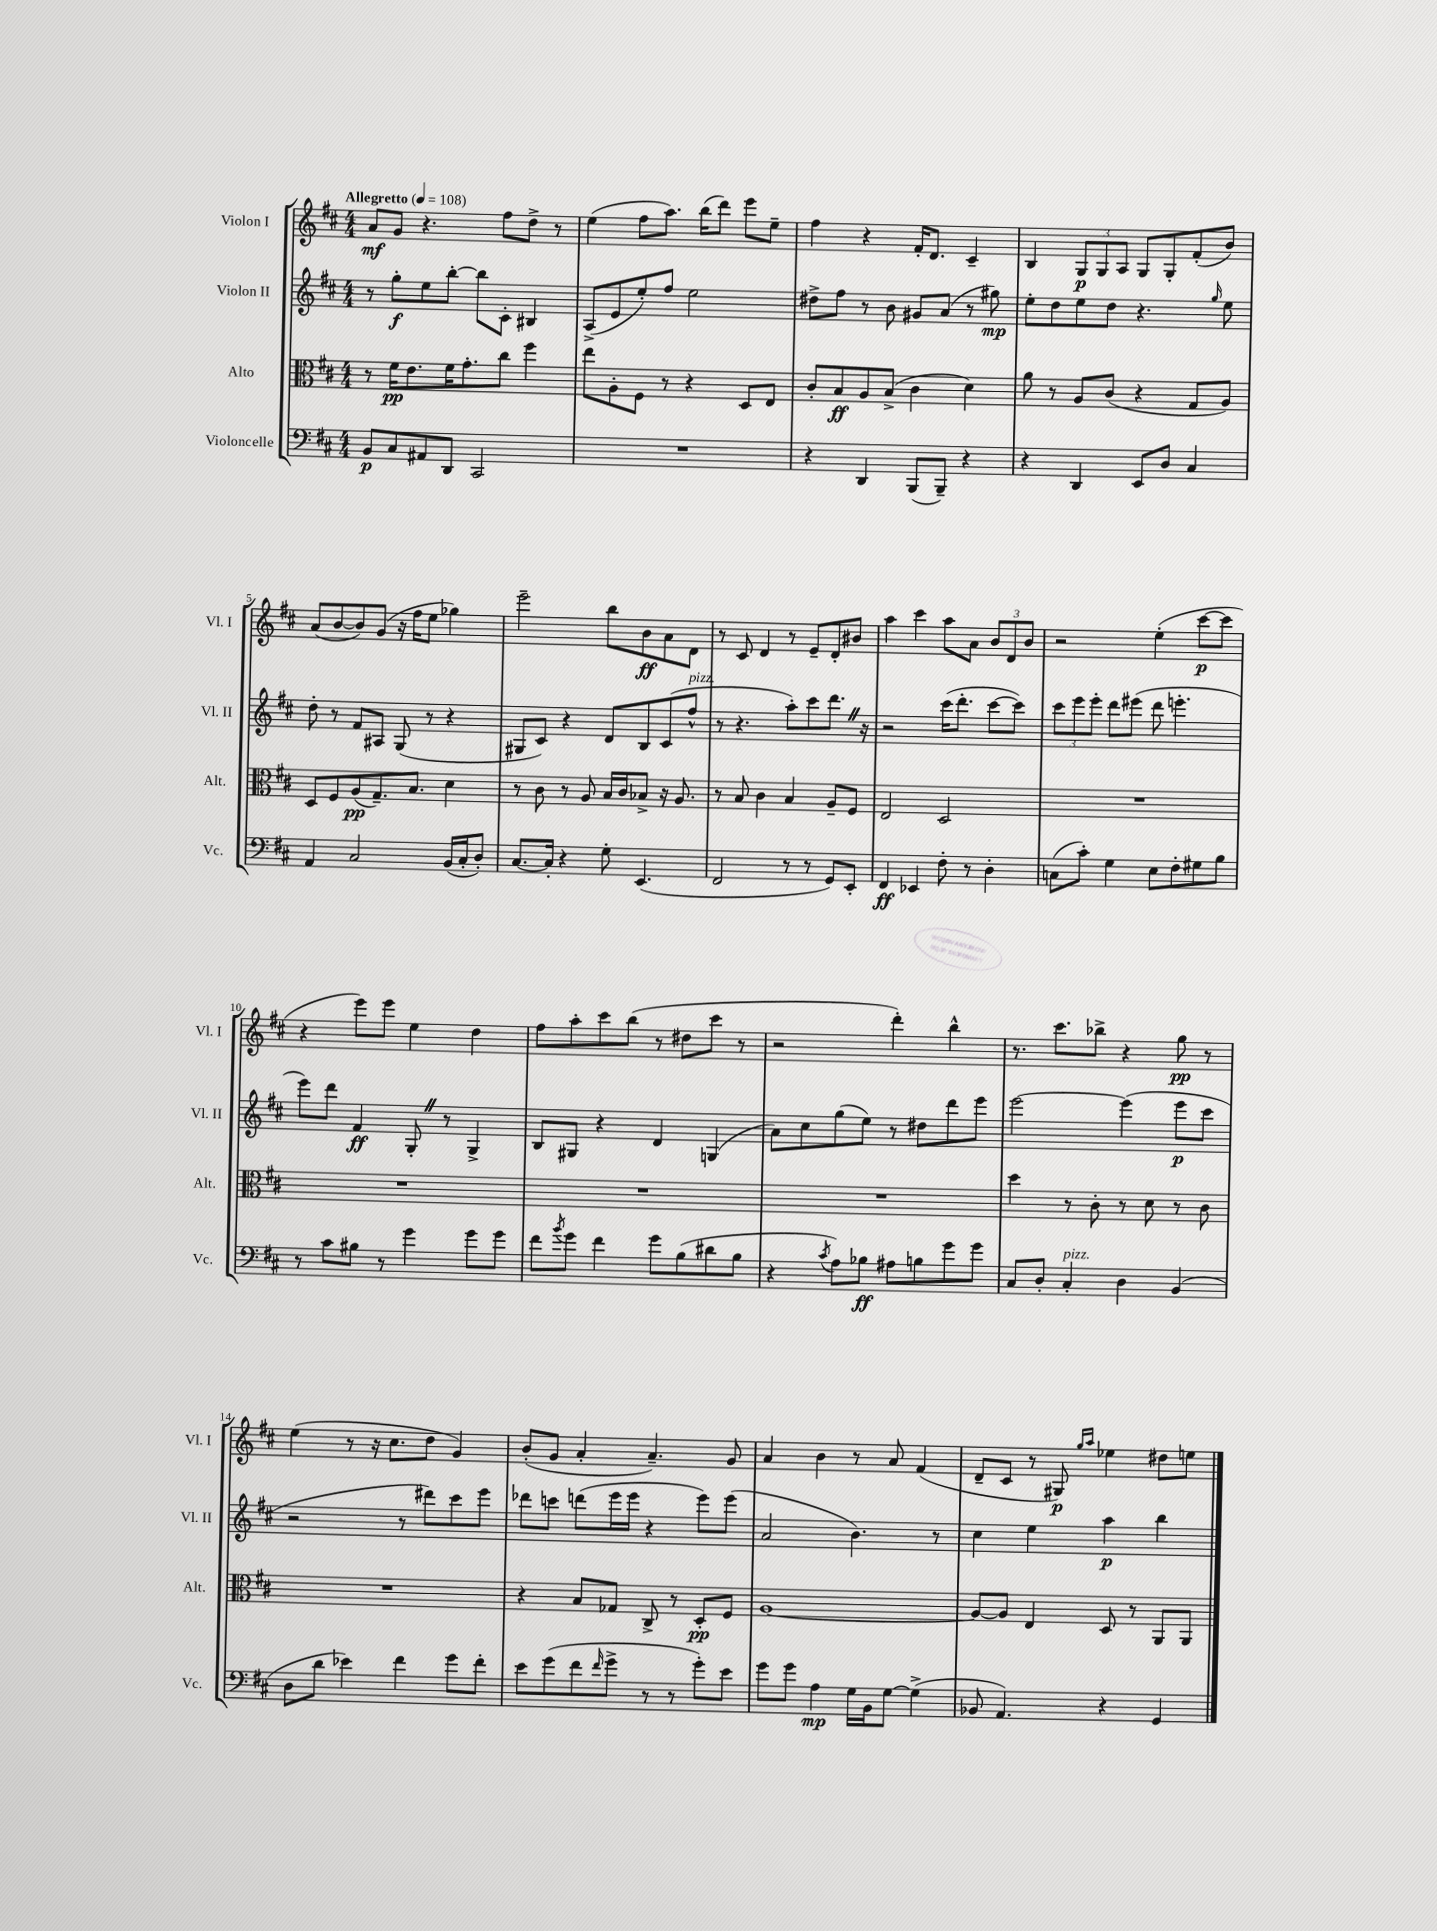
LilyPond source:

<<
\new StaffGroup <<
\new Staff = "s0" \with { instrumentName = "Violon I" shortInstrumentName = "Vl. I" } {
    \clef treble \key d \major \numericTimeSignature \time 4/4 \tempo "Allegretto" 4 = 108
    a'8\mf g'8 r4. fis''8 d''8-> r8 |
    e''4( fis''8 a''8.) b''16( d'''8) e'''8 e''8-- |
    fis''4 r4 fis'16-. d'8. cis'4-- |
    b4 \tuplet 3/2 { g8\p g8 a8 } g8 g8-. fis'8-.( b'8) |
    a'8( b'8~ b'8) g'8( r16 fis''16 e''8 ges''4) |
    e'''2-- b''8 b'8\ff a'8 d'8 |
    r8 cis'8 d'4 r8 e'8-- d'8-. bis'8 |
    a''4 cis'''4 a''8 a'8 \tuplet 3/2 { b'8 d'8 b'8 } |
    r2 e''4-.( cis'''8~\p cis'''8 |
    r4 e'''8) e'''8 e''4 d''4 |
    fis''8 a''8-. cis'''8 b''8( r8 dis''8 cis'''8 r8 |
    r2 d'''4-.) b''4-^ |
    r8. cis'''8. bes''8-> r4 g''8\pp r8 |
    e''4( r8 r16 cis''8. d''8 g'4) |
    b'8-.( g'8 a'4-. a'4.--) g'8 |
    a'4 b'4 r8 a'8 fis'4( |
    d'8-- cis'8 r8 gis8\p) \grace { g''16 a''16 } ees''4 dis''8 e''8 \bar "|." |
}
\new Staff = "s1" \with { instrumentName = "Violon II" shortInstrumentName = "Vl. II" } {
    \clef treble \key d \major \numericTimeSignature \time 4/4
    r8 g''8-.\f e''8 b''8~-. b''8 cis'8-. bis4 |
    a8->( e'8 e''8-.) fis''8 e''2 |
    dis''8-> fis''8 r8 b'8 gis'8 a'8( r8 gis''8\mp) |
    e''8-. d''8 e''8 d''8 r4. \grace { g''16 } e''8 |
    d''8-. r8 fis'8 ais8 g8( r8 r4 |
    gis8 cis'8) r4 d'8 b8 cis'8( fis''8-^^\markup { \italic "pizz." } |
    r8 r4. a''8-.) cis'''8 d'''8. \once \override BreathingSign.text = \markup { \musicglyph "scripts.caesura.straight" } \breathe r16 |
    r2 cis'''16( d'''8.-. cis'''8~ cis'''8) |
    \tuplet 3/2 { cis'''8 e'''8 e'''8-. } d'''8 eis'''8( d'''8 e'''4.-. |
    e'''8) d'''8 fis'4\ff g8-. \once \override BreathingSign.text = \markup { \musicglyph "scripts.caesura.straight" } \breathe r8 g4-> |
    b8 gis8 r4 d'4 g4( |
    a'8) cis''8 g''8( e''8) r8 dis''8 d'''8 e'''8 |
    e'''2~ e'''4( e'''8\p cis'''8 |
    r2 r8 dis'''8) cis'''8 e'''8 |
    des'''8 c'''8 d'''8( e'''16 e'''16 r4 e'''8) e'''8( |
    a'2 b'4.) r8 |
    cis''4 e''4 a''4\p b''4 \bar "|." |
}
\new Staff = "s2" \with { instrumentName = "Alto" shortInstrumentName = "Alt." } {
    \clef alto \key d \major \numericTimeSignature \time 4/4
    r8 fis'16\pp e'8. fis'16 g'8.-. cis''8 fis''4 |
    e''8 a8-. fis8 r8 r4 d8 e8 |
    cis'8-. b8\ff a8 b8->( cis'4 d'4) |
    a'8 r8 a8 cis'8( r4 g8 a8) |
    d8 fis8 a8\pp( g8.--) b8. d'4 |
    r8 cis'8 r8 a8 b16 cis'16 bes8-> r16 a8. |
    r8 b8 cis'4 b4 a8-- fis8 |
    e2 d2 |
    R1 |
    R1 |
    R1 |
    R1 |
    d''4 r8 cis'8-. r8 d'8 r8 cis'8 |
    R1 |
    r4 b8 ges8 cis8-> r8 d8-.\pp fis8 |
    a1~ |
    a8~ a8 e4 d8 r8 a,8 a,8 \bar "|." |
}
\new Staff = "s3" \with { instrumentName = "Violoncelle" shortInstrumentName = "Vc." } {
    \clef bass \key d \major \numericTimeSignature \time 4/4
    b,8\p cis8 ais,8 d,8 cis,2 |
    R1 |
    r4 d,4 b,,8( b,,8--) r4 |
    r4 d,4 e,8 d8 cis4 |
    a,4 cis2 b,16( cis16-. d8-.) |
    cis8.~ cis16-. r4 g8-. e,4.( |
    fis,2 r8 r8 g,8) e,8-. |
    fis,4\ff ees,4 fis8-. r8 d4-. |
    c8( cis'8-.) g4 e8 fis8-. gis8 b8 |
    r8 cis'8 bis8 r8 g'4 g'8 g'8 |
    fis'8 \acciaccatura { b'8 } g'8 fis'4 g'8 b8( dis'8 b8 |
    r4 \acciaccatura { cis'8 } a8) bes8\ff ais8 b8 g'8 g'8 |
    cis8 d8-. cis4-.^\markup { \italic "pizz." } d4 b,4( |
    d8 d'8 ees'4) fis'4 g'8 fis'8-. |
    e'8 g'8( fis'8 \grace { fis'16 } g'8-> r8 r8 g'8-.) e'8 |
    g'8 g'8 a4\mp g16 b,16 g8~ g4->( |
    bes,8 a,4.) r4 g,4 \bar "|." |
}
>>
>>
